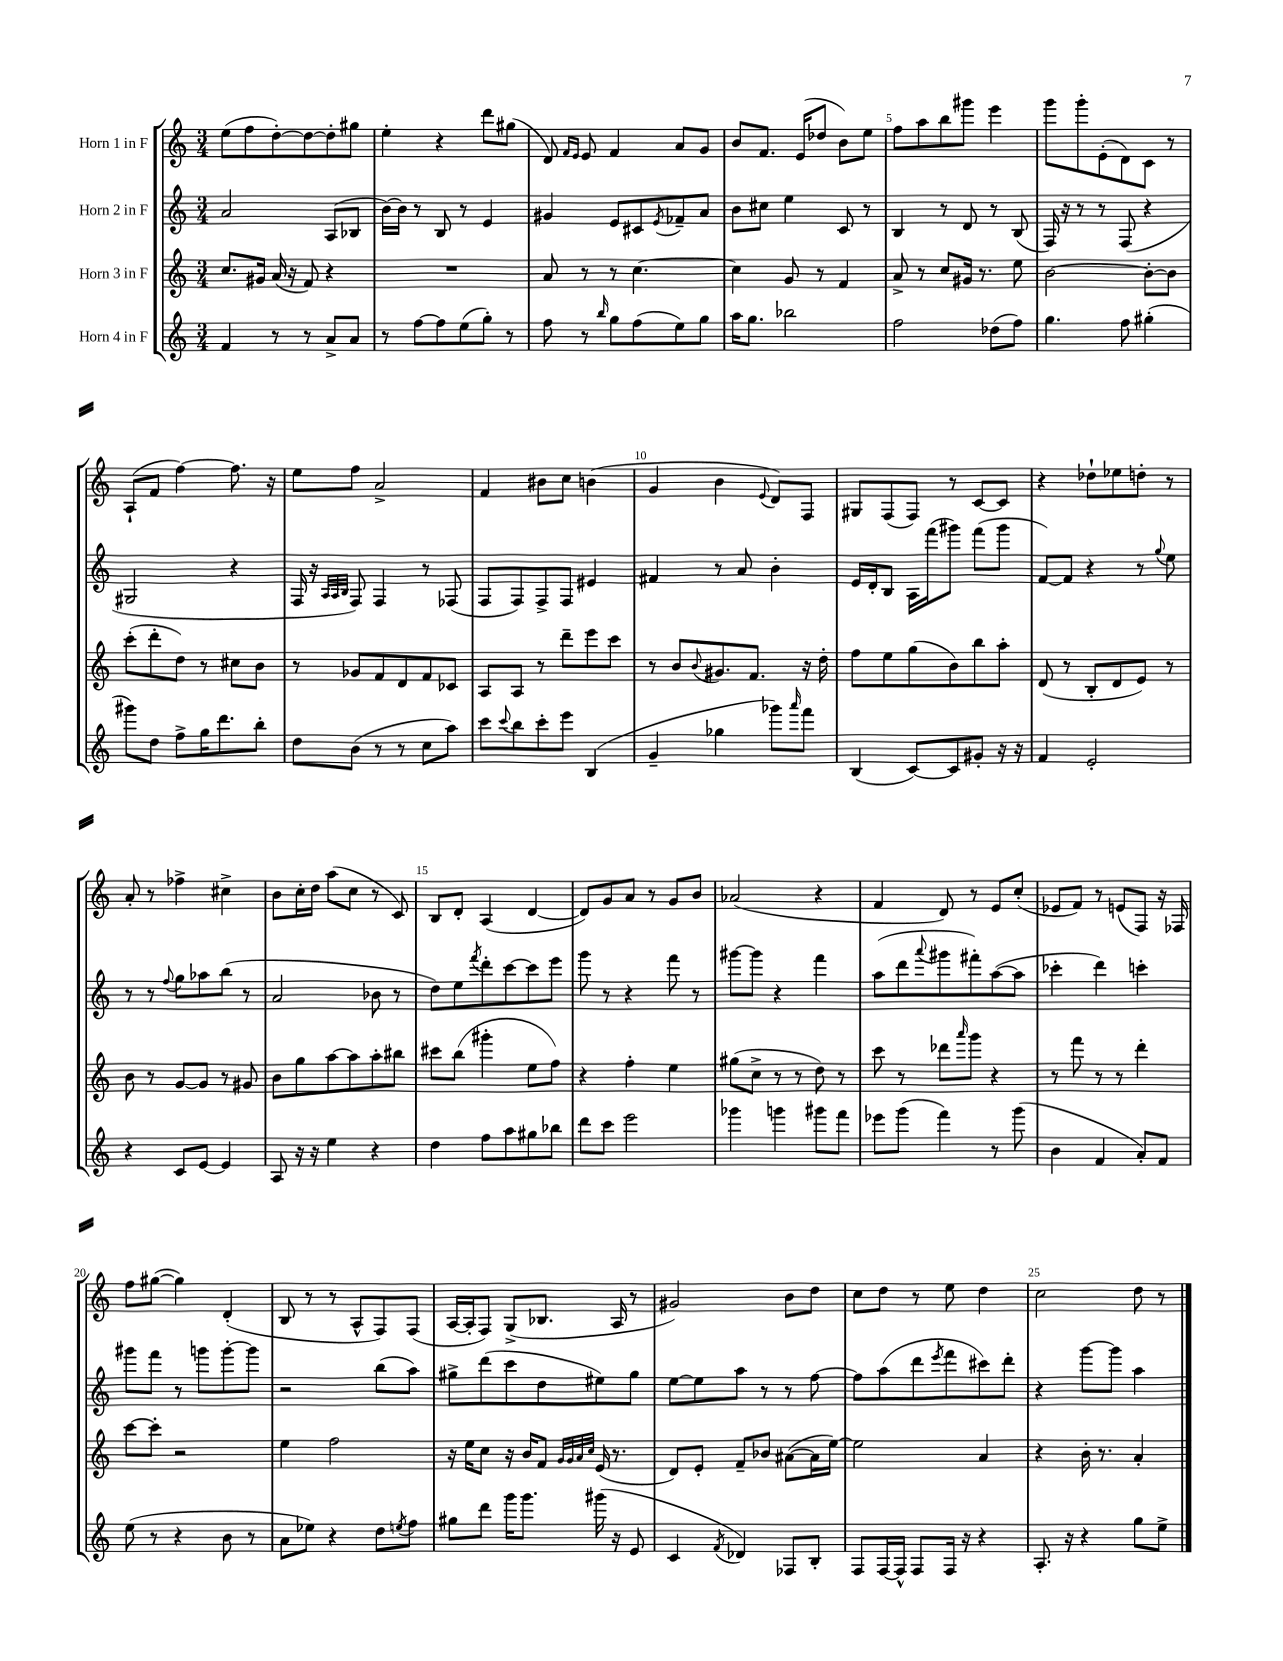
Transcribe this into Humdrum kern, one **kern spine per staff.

**kern	**kern	**kern	**kern
*staff4	*staff3	*staff2	*staff1
*clefG2	*clefG2	*clefG2	*clefG2
*k[]	*k[]	*k[]	*k[]
*M3/4	*M3/4	*M3/4	*M3/4
4f	8.cc	2a	(8ee
.	.	.	8ff
.	16g#	.	.
8r	(16a	.	[8dd')
.	16r	.	.
8r	8f)	.	8dd_
8a^	4r	(8A	8dd']
8a	.	8B-	8gg#
=	=	=	=
8r	2.r	[16b)	4ee'
.	.	16b]	.
[8ff	.	8r	.
8ff]	.	8B	4r
(8ee	.	8r	.
8gg')	.	4e	8ddd
8r	.	.	(8gg#
=	=	=	=
8ff	8a	4g#	8d)
.	.	.	16qqf
.	.	.	16qqe
8r	8r	.	8e
16qqbb	.	.	.
8gg	8r	8e	4f
(8ff	[4.cc	8c#	.
.	.	8qe	.
8ee)	.	8f-~	8a
8gg	.	8a	8g
=	=	=	=
16aa	4cc]	8b	8b
8.gg	.	.	.
.	.	8cc#	8.f
2bb-	8g	4ee	.
.	.	.	(16e
.	8r	.	8dd-
.	4f	8c	8b)
.	.	8r	8ee
=	=	=	=
2ff	8a^	4B	8ff
.	8r	.	8aa
.	8cc	8r	8bb
.	16g#	8d	8ggg#
.	8.r	.	.
(8dd-	.	8r	4eee
8ff)	8ee	(8B	.
=	=	=	=
4.gg	[2b	16F)	8ggg
.	.	16r	.
.	.	8r	8ggg'
.	.	8r	(8e'
8ff	.	(8F	8d)
(4gg#'	8b'_	4r	8c
.	8b]	.	8r
=	=	=	=
8ggg#)	(8ccc'	2G#	(8A`
8dd	8ddd'	.	8f
8ff^	8dd)	.	[4ff)
16gg	8r	.	.
8.ddd	.	.	.
.	8cc#	4r	8.ff]
8bb'	8b	.	.
.	.	.	16r
=	=	=	=
8dd	8r	16F	8ee
.	.	16r	.
.	.	32qqA	.
.	.	32qqA	.
.	.	32qqB	.
(8b	8g-	8F)	8ff
8r	8f	4F	2a^
8r	8d	.	.
8cc	8f	8r	.
8aa)	8c-	(8F-	.
=	=	=	=
8ccc	8A	8F	4f
8qqccc	.	.	.
8bb	8A	8F)	.
8ccc'	8r	8F^	8b#
8eee	8ddd~	8F	8cc
(4B	8eee	4e#	(4b
.	8ccc	.	.
=	=	=	=
4g~	8r	4f#	4g
.	8b	.	.
.	8qqb	.	.
4gg-	8.g#	8r	4b
.	.	8a	.
.	8.f	.	.
.	.	.	8qqe
8ggg-)	.	4b'	8d)
16qqaaa	.	.	.
8fff	16r	.	8F
.	16dd'	.	.
=	=	=	=
(4B	8ff	16e	8G#
.	.	16d'	.
.	8ee	8B	(8F
[8c)	(8gg	16A	8F)
.	.	(16fff	.
8c]	8b)	8ggg#)	8r
8g#'	8bb	(8fff	[8c
16r	8aa'	8ggg#	8c]
16r	.	.	.
=	=	=	=
4f	(8d	[8f)	4r
.	8r	8f]	.
2e'	8B'	4r	8dd-`
.	8d	.	8ee-
.	8e)	8r	8dd'
.	.	8qqgg	.
.	8r	8ee	8r
=	=	=	=
4r	8b	8r	8a'
.	8r	8r	8r
.	.	8qqff	.
8c	[8g	8gg	4ff-^
[8e	8g]	8aa-	.
4e]	8r	(8bb	4cc#^
.	8g#	8r	.
=	=	=	=
8A	8b	2a	8b
16r	8gg	.	16cc'
16r	.	.	16dd
4ee	[8aa	.	(8aa
.	8aa]	.	8cc
4r	8aa'	8b-	8r
.	8bb#	8r	8c)
=	=	=	=
4dd	8ccc#	8dd)	8B
.	(8bb	8ee	8d'
.	.	8qfff	.
8ff	4ggg#'	8ddd'	(4A
8aa	.	[8ccc	.
8gg#	8ee	8ccc]	[4d
8bb-	8ff)	8eee	.
=	=	=	=
8ddd	4r	8ggg	8d])
8ccc	.	8r	8g
2eee	4ff'	4r	8a
.	.	.	8r
.	4ee	8fff	8g
.	.	8r	8b
=	=	=	=
4ggg-	(8gg#	[8ggg#	(2a-
.	8cc^	8ggg#]	.
4ggg	8r	4r	.
.	8r	.	.
8ggg#	8dd)	4fff	4r
8fff	8r	.	.
=	=	=	=
8eee-	8ccc	(8aa	4f
(8ggg	8r	8ddd	.
.	.	8qqaaa	.
4fff)	8ddd-	8ggg#	8d)
.	16qqaaa	.	.
.	8ggg	8fff#')	8r
8r	4r	([8aa	8e
(8ggg	.	8aa]	(8cc'
=	=	=	=
4b	8r	4ccc-'	8e-
.	8fff	.	8f)
4f	8r	4ddd)	8r
.	8r	.	(8e
8a')	4ddd'	4ccc'	8F)
8f	.	.	16r
.	.	.	16F-
=	=	=	=
(8ee	[8ccc	8ggg#	8ff
8r	8ccc']	8fff	([8gg#
4r	2r	8r	4gg#])
.	.	8ggg	.
8b	.	[8ggg'	(4d'
8r	.	8ggg]	.
=	=	=	=
8a	4ee	2r	8B
8ee-)	.	.	8r
4r	2ff	.	8r
.	.	.	8A^^
8dd	.	(8bb	8F)
8qee	.	.	.
8ff	.	8aa)	(8F
=	=	=	=
8gg#	16r	8gg#^	[16A
.	16ee	.	16A']
8ddd	8cc	(8ddd	8F)
16ggg	16r	8ccc	(8G^
8.ggg	16b	.	.
.	8f	8dd	8.B-
.	32qqg	.	.
.	32qqg	.	.
.	32qqa	.	.
.	32qqcc	.	.
(16ggg#	(16e	8ee#)	.
16r	8.r	.	16A
8e	.	8gg#	8r
=	=	=	=
4c	8d)	[8ee	2g#)
.	8e'	8ee]	.
8qf	.	.	.
4d-)	8f~	8aa	.
.	8b-	8r	.
8F-	([8a#	8r	8b
8B'	16a#]	[8ff	8dd
.	[16ee)	.	.
=	=	=	=
8F	2ee]	8ff]	8cc
[16F	.	(8aa	8dd
16F^^]	.	.	.
8F	.	8ddd	8r
.	.	8qeee	.
16F	.	8fff	8ee
16r	.	.	.
4r	4a	8ccc#)	4dd
.	.	8ddd'	.
=	=	=	=
8.A'	4r	4r	2cc
16r	.	.	.
4r	16b'	[8ggg	.
.	8.r	.	.
.	.	8ggg]	.
8gg	4a'	4aa	8dd
8ee^	.	.	8r
==	==	==	==
*-	*-	*-	*-
